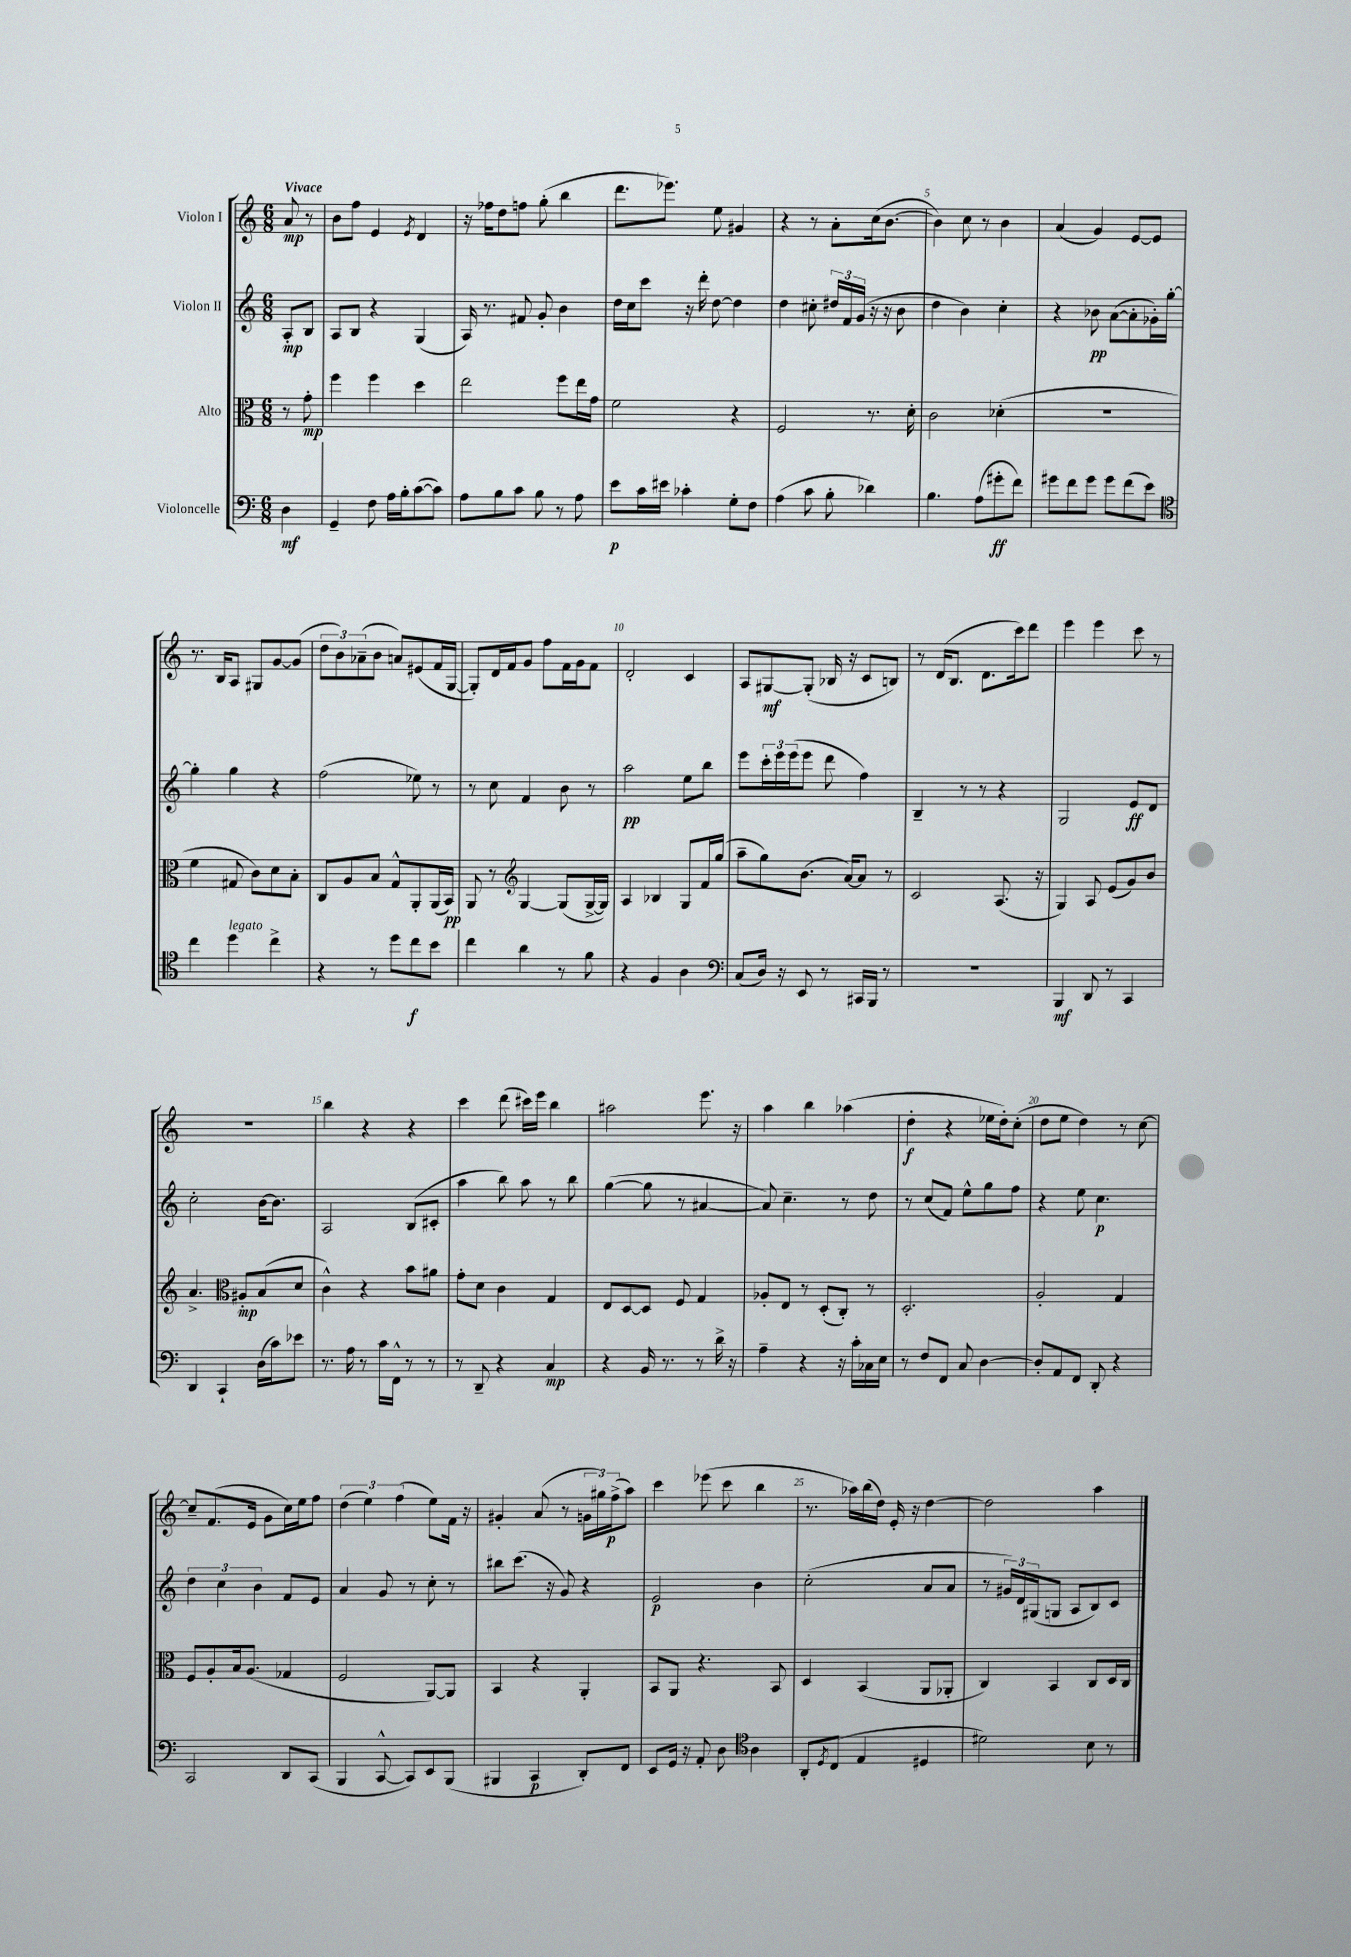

**kern	**kern	**kern	**kern
*staff4	*staff3	*staff2	*staff1
*clefF4	*clefC3	*clefG2	*clefG2
*k[]	*k[]	*k[]	*k[]
*M6/8	*M6/8	*M6/8	*M6/8
4D\	8r	8A'/L	8a/
.	8g'\	8B/J	8r
=	=	=	=
4GG~/	4ff\	8A/L	8b\L
.	.	8B/J	8ff\J
8F\	4ff\	4r	4e/
16A\LL	.	.	.
16B'\J	.	.	.
.	.	.	8qe/
([8c\	4dd\	(4G/	4d/
8c\]J)	.	.	.
=	=	=	=
8A\L	2ee\	16A/)	16r
.	.	8.r	16ff-\LK
8B\	.	.	8dd\
8c\J	.	8f#/	8ff\J
8B\	.	8g'/	(8gg'\
8r	8ff\L	4b\	4bb\
8A\	16ee\L	.	.
.	16g\JJ	.	.
=	=	=	=
8e\L	2f\	16dd\LL	8.ddd\L
.	.	16cc\J	.
16c\L	.	8ccc\J	.
16e#\JJ	.	.	8.eee-\J)
4c-'\	.	16r	.
.	.	16ddd'\	.
.	.	[8dd\	8ee\
8G'\L	4r	4dd\]	4g#/
8F\J	.	.	.
=	=	=	=
(4A\	2F/	4dd\	4r
8c\	.	8cc#'\	8r
8B'\	.	24dd#/LL	8a'\L
.	.	24f/	.
.	.	(24g/JJ	.
4d-\)	8.r	16r	(16cc\k
.	.	16r	[8.b\J
.	.	8b\	.
.	16d'\	.	.
=	=	=	=
4.B\	2c\	4dd\	4b\])
.	.	4b\)	8cc\
(8A\L	.	.	8r
8g#'\	(4d-'\	4cc'\	4b\
8f\J)	.	.	.
=	=	=	=
8g#\L	2.r	4r	(4a/
8f\	.	.	.
8g#\J	.	8b-\	4g/)
8g#\L	.	([8a\L	.
(8f\	.	8a'\]	[8e/L
8e\J)	.	16g-'\L)	8e/]J
.	.	[16gg'\JJ	.
=	=	=	=
*clefC4	*	*	*
4cc\	4f\	4gg'\]	8.r
.	.	.	16B/LK
4dd\	8G#/	4gg\	8A/J
.	8c\L)	.	8G#/L
4cc^\	8d\	4r	[8g/
.	8B'\J	.	(8g/]J
=	=	=	=
4r	8C/L	(2ff\	12dd\L
.	.	.	12b\)
.	8A/	.	.
.	.	.	(12a-~\
8r	8B/J	.	8b\J
8dd\L	8G^^/L	.	8a/L)
8cc\	8AA'/	8ee-\)	(8e#/
8b\J	(16AA/L	8r	16f/L
.	16BB/JJ)	.	[16G/JJ
=	=	=	=
4cc\	8AA/	8r	8G'/]L)
.	8r	8cc\	16d/L
.	.	.	16f/J
*	*clefG2	*	*
4a\	[4G/	4f/	8g/J
.	.	.	8ff\L
8r	(8G/]L	8b\	16f\L
.	.	.	16g\J
8f\	[16G^/L	8r	8f\J
.	16G/]JJ)	.	.
=	=	=	=
4r	4A/	2aa\	2d'/
4F/	4B-/	.	.
4A\	8G/L	8ee\L	4c/
.	16f/L	8bb\J	.
.	(16gg/JJ	.	.
=	=	=	=
*clefF4	*	*	*
(8C/L	8aa~\L	8eee\L	8A/L
16D/Jk)	8gg\)	24ccc'\L	[8G#/
.	.	24eee\	.
16r	.	.	.
.	.	(24eee\J	.
8EE/	(8.b\J	8eee\J	(8G#'/]J
8r	.	8ddd\	16B-/
.	[16a/LK)	.	16r
16CC#/LL	8a/]J	4ff\)	8c/L
16BBB/JJ	.	.	.
8r	8r	.	8B/J)
=	=	=	=
2.r	2c/	4B~/	8r
.	.	.	(16d/LK
.	.	.	8.B/J
.	.	8r	.
.	.	8r	8.d\L
.	(8.A/	4r	.
.	.	.	16ccc\k)
.	.	.	8ddd\J
.	16r	.	.
=	=	=	=
4BBB/	4G/)	2G/	4eee\
8DD/	8A/	.	4eee\
8r	(8e/L	.	.
4CC/	8g/)	8e/L	8ccc\
.	8b/J	8d/J	8r
=	=	=	=
4DD/	4.a^/	2cc'\	2.r
4CC`/	.	.	.
*	*clefC3	*	*
.	8A#'/L	.	.
(16D\LL	(8B/	[16b\LK	.
16c\J)	.	8.b\]J	.
8e-\J	8d/J	.	.
=	=	=	=
8.r	4c^^\)	2A/	4bb\
16A\	.	.	.
8r	4r	.	4r
16c\LL	.	.	.
16FF^^\JJ	.	.	.
8r	8b\L	(8B/L	4r
8r	8a#\J	8c#'/J	.
=	=	=	=
8r	8g'\L	4aa\	4ccc\
8DD~/	8d\J	.	.
4r	4c\	8bb\)	(8ddd\
.	.	8aa\	16ccc#\LL)
.	.	.	16eee\JJ
4C/	4G/	8r	4bb\
.	.	8bb\	.
=	=	=	=
4r	8E/L	([4gg\	2aa#\
.	[8D/	.	.
16BB/	8D/]J	8gg\]	.
8.r	.	.	.
.	8F/	8r	.
8r	4G/	[4a#/	8.eee\
16d^\	.	.	.
16r	.	.	16r
=	=	=	=
4A~\	8A-'/L	8a#/])	4aa\
.	8E/J	4.cc~\	.
4r	8r	.	4bb\
.	(8D'/L	.	.
16r	8C'/J)	8r	(4aa-\
16c'\LL	.	.	.
16C-\	8r	8dd\	.
16E\JJ	.	.	.
=	=	=	=
8r	2.D'/	8r	4dd'\
8F/L	.	(8cc/L	.
8FF/J	.	8f/J)	4r
8C/	.	8ee^^\L	.
[4D\	.	8gg\	16ee-\LL
.	.	.	16dd'\J)
.	.	8ff\J	(8cc'\J
=	=	=	=
8D'/]L	2A'/	4r	8dd\L
8AA/	.	.	8ee\J
8FF/J	.	8ee\	4dd\)
8DD'/	.	4.cc\	.
4r	4G/	.	8r
.	.	.	[8cc\
=	=	=	=
2CC/	8F/L	6dd\	8cc~/]L
.	8A'/	.	(8.f/
.	.	6cc\	.
.	16B/k	.	.
.	(8.A/J	.	16e/Jk
.	.	6b\	.
.	.	.	8g\L
8DD/L	4G-/	8f/L	16cc\L)
.	.	.	16ee\J
(8CC/J	.	8e/J	8ff\J
=	=	=	=
4BBB/	2F/	4a/	(6dd\
.	.	.	6ee\)
[8CC^^/	.	8g/	.
.	.	.	(6ff\
8CC/]L)	.	8r	.
8EE/	[8AA/L)	8cc'\	8ee\L)
(8BBB/J	8AA/]J	8r	16f\Jk
.	.	.	16r
=	=	=	=
4BBB#/	4BB/	8bb#\L	4g#'/
.	.	(8.ccc\J	.
4CC/	4r	.	(8a/
.	.	16r	.
.	.	8g/)	8r
8DD'/L)	4AA'/	4r	24g\LL
.	.	.	24gg#\)
.	.	.	(24ff^\J
8FF/J	.	.	8aa\J)
=	=	=	=
8EE/L	8BB/L	2e/	4ccc\
16GG/Jk	8AA/J	.	.
16r	.	.	.
8AA'/	4.r	.	(8eee-\
8D\	.	.	8ccc\
*clefC4	*	*	*
4A\	.	4b\	4bb\
.	8BB/	.	.
=	=	=	=
8AA'/L	4D/	(2cc'\	8.r
8qD/	.	.	.
(8C/J	.	.	.
.	.	.	16aa-\LL)
4E/	(4BB/	.	(16bb\
.	.	.	16dd\JJ)
.	.	.	16e'/
.	.	.	16r
4D#/	8AA/L	8a/L	[4dd\
.	8AA-'/J	8a/J	.
=	=	=	=
2d#\)	4C/)	8r	2dd\]
.	.	24g#/LL)	.
.	.	24d/	.
.	.	(24G#/J	.
.	4BB/	8G/J	.
.	.	8A/L	.
8B\	8C/L	8B/)	4aa\
8r	16D/L	8c/J	.
.	16C/JJ	.	.
==	==	==	==
*-	*-	*-	*-
